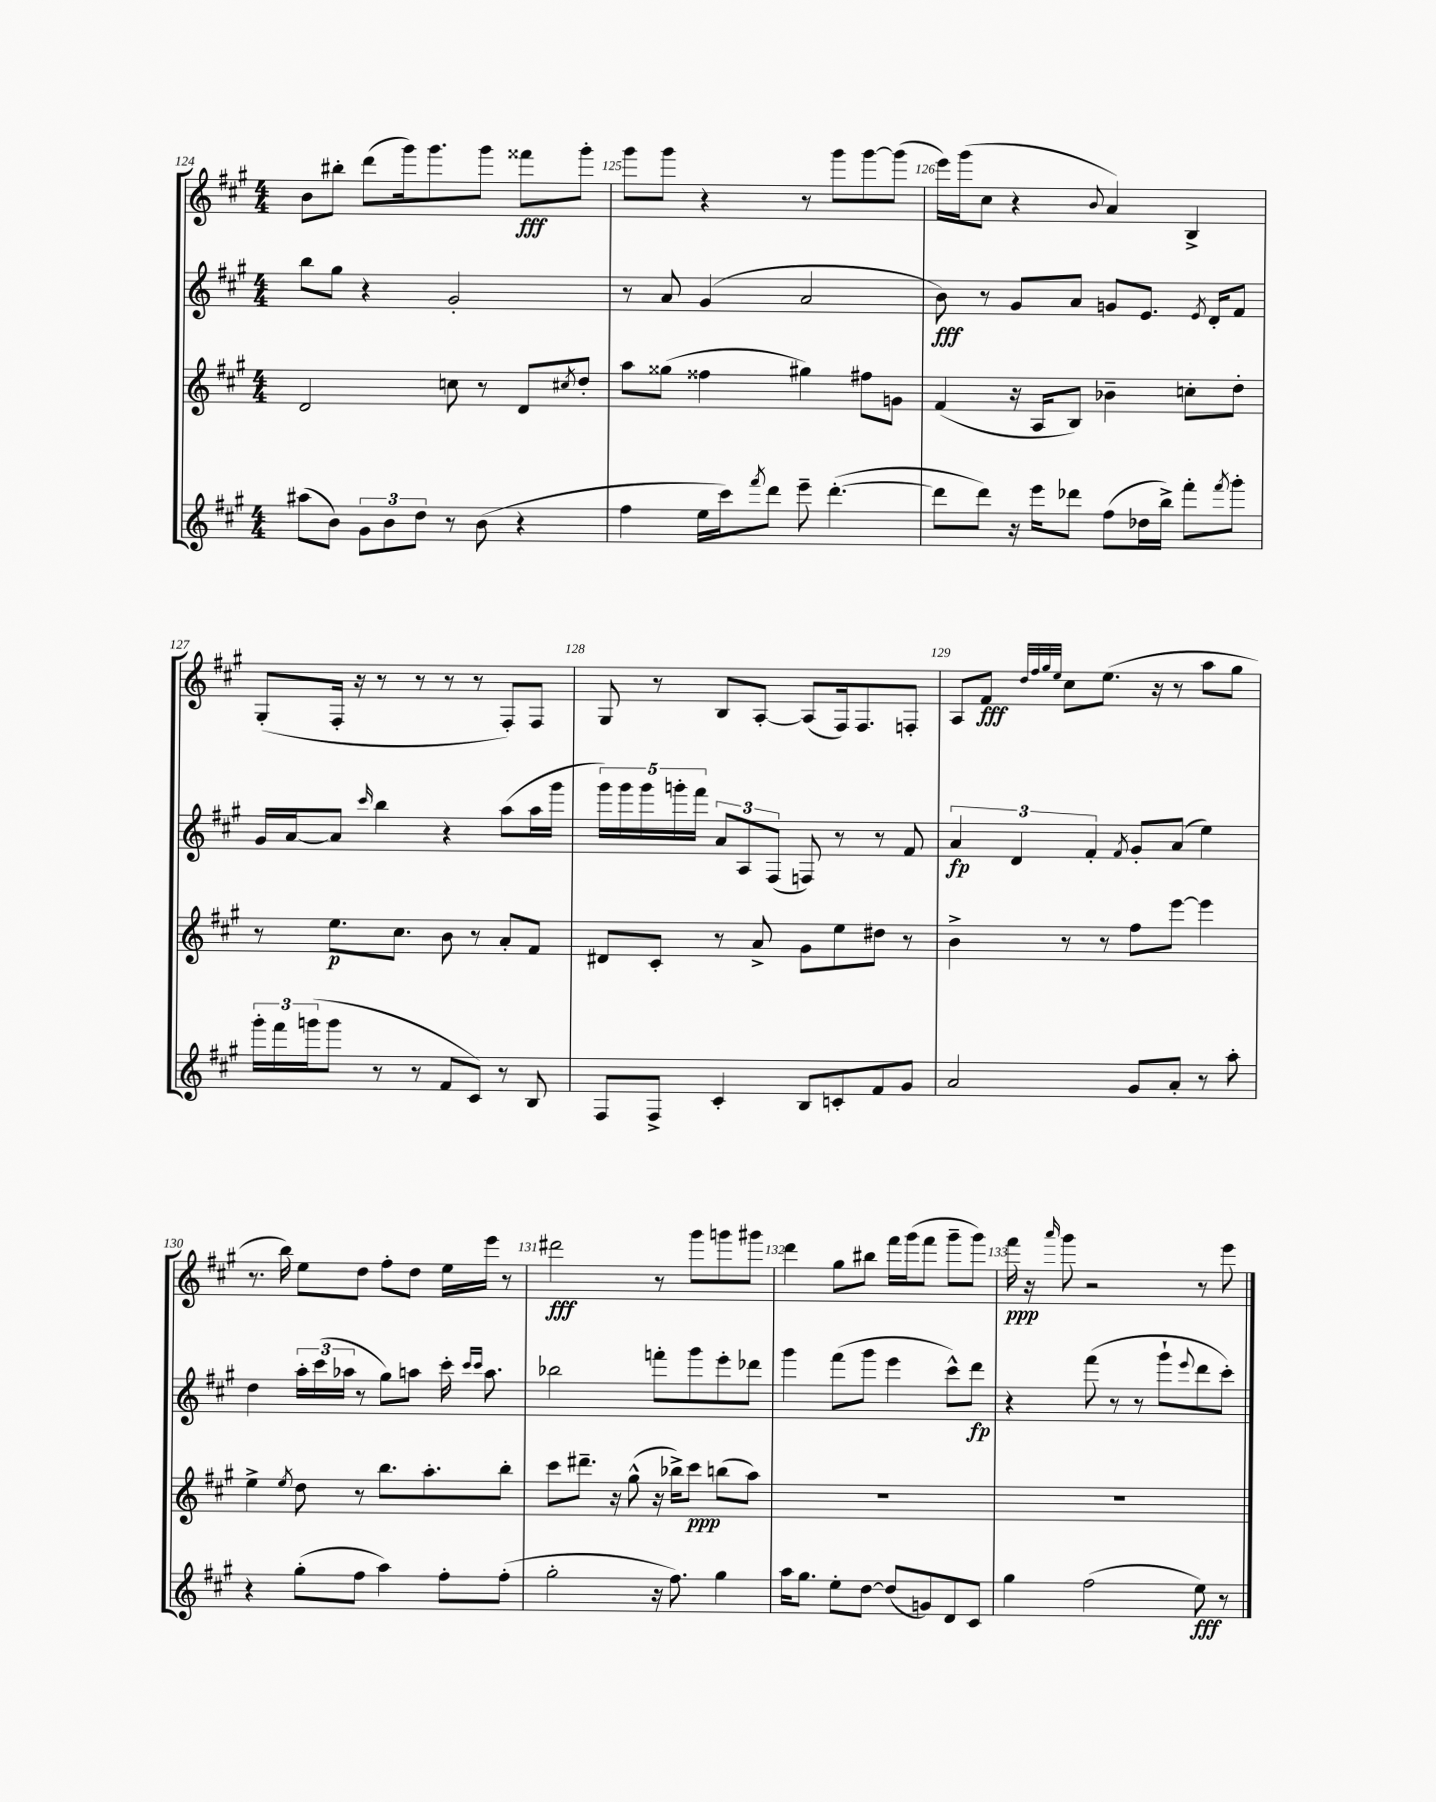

**kern	**kern	**kern	**kern
*staff4	*staff3	*staff2	*staff1
*clefG2	*clefG2	*clefG2	*clefG2
*k[f#c#g#]	*k[f#c#g#]	*k[f#c#g#]	*k[f#c#g#]
*M4/4	*M4/4	*M4/4	*M4/4
(8aa#	2d	8bb	8b
8b)	.	8gg#	8bb#'
12g#	.	4r	(8ddd
12b	.	.	.
.	.	.	16ggg#)
12dd	.	.	.
.	.	.	8.ggg#
8r	8cc	2g#'	.
(8b	8r	.	8ggg#
4r	8d	.	8fff##
.	8qcc#	.	.
.	8dd'	.	8ggg#'
=	=	=	=
4ff#	8aa	8r	8ggg#
.	(8gg##	8a	8ggg#
16ee	4ff##	(4g#	4r
16ccc#)	.	.	.
8qfff#	.	.	.
8ddd	.	.	.
8eee~	4gg#)	2a	8r
([4.ddd'	.	.	8ggg#
.	8ff#	.	[8ggg#
.	8g	.	(8ggg#]
=	=	=	=
8ddd]	(4f#	8b)	16eee)
.	.	.	(16ggg#
8ddd)	.	8r	8cc#
16r	16r	8g#	4r
16eee	16A	.	.
8ddd-	8B)	8a	.
.	.	.	8qqb
(8ff#	4b-~	8g	4a)
16dd-	.	8.e	.
16bb^)	.	.	.
8fff#'	8cc'	.	4B^
.	.	8qe	.
.	.	16d'	.
8qfff#	.	.	.
8ggg#'	8dd'	8f#	.
=	=	=	=
24ggg#'	8r	16g#	(8G#'
24fff#	.	.	.
.	.	[16a	.
(24ggg	.	.	.
8ggg	8.ee	8a]	16F#'
.	.	.	16r
.	.	16qqccc#	.
8r	.	4bb	8r
.	8.cc#	.	.
8r	.	.	8r
8f#	8b	4r	8r
8c#)	8r	.	8r
8r	8a'	(8aa	8F#')
8B	8f#	16aa	8F#
.	.	16ggg#	.
=	=	=	=
8F#	8d#	20ggg#)	8G#
.	.	20ggg#	.
.	.	20ggg#	.
8F#^	8c#'	.	8r
.	.	20ggg'	.
.	.	20fff#	.
4c#'	8r	12a	8B
.	.	12A	.
.	8a^	.	[8A'
.	.	(12F#	.
8B	8g#	8F)	(8A]
8c'	8ee	8r	16F#)
.	.	.	8.F#
8f#	8dd#	8r	.
8g#	8r	8f#	8F'
=	=	=	=
2a	4b^	6a	8A
.	.	.	8f#
.	.	6d	.
.	.	.	32qqdd
.	.	.	32qqff#
.	.	.	32qqgg#
.	.	.	32qqee
.	8r	.	8cc#
.	.	6f#'	.
.	8r	.	(8.ee
.	.	8qf#	.
8g#	8ff#	8g#'	.
.	.	.	16r
8a'	[8eee	(8a	8r
8r	4eee]	4ee)	8aa
8aa'	.	.	8gg#
=	=	=	=
4r	4ee^	4dd	8.r
.	.	.	16bb)
.	8qee	.	.
(8gg#'	8dd	24aa'	8ee
.	.	(24ccc#	.
.	.	24aa-	.
8ff#	8r	8r	8dd
4aa)	8.bb	8gg#)	8ff#'
.	.	8aa	8dd
.	8.aa'	.	.
8ff#'	.	16ccc#'	16ee
.	.	16qqccc#	.
.	.	16qqccc#	.
.	.	8.aa	16eee
(8ff#'	8bb'	.	8r
=	=	=	=
2gg#'	8ccc#	2bb-	2ddd#
.	8.ddd#~	.	.
.	16r	.	.
.	(8gg#^^	.	.
16r	16r	8fff'	8r
8.ff#)	16bb-^)	.	.
.	8ccc#	8ggg#	8ggg#
4gg#	(8bb	8eee'	8ggg
.	8aa)	8ddd-	8ggg#
=	=	=	=
16aa	1r	4ggg#	4ddd
8.gg#	.	.	.
8ee'	.	(8fff#	8gg#
[8dd	.	8ggg#	8bb#
(8dd]	.	4eee	16fff#
.	.	.	(16ggg#
8g)	.	.	8fff#
8d	.	8ccc#^^)	8ggg#~
8c#	.	8ddd	8ggg#)
=	=	=	=
4gg#	1r	4r	16fff#
.	.	.	16r
.	.	.	16qqaaa
.	.	.	8ggg#
(2ff#	.	(8fff#	2r
.	.	8r	.
.	.	8r	.
.	.	8ggg#`	.
.	.	8qqeee	.
8ee)	.	8ddd	8r
8r	.	8ccc#')	8eee
==	==	==	==
*-	*-	*-	*-
